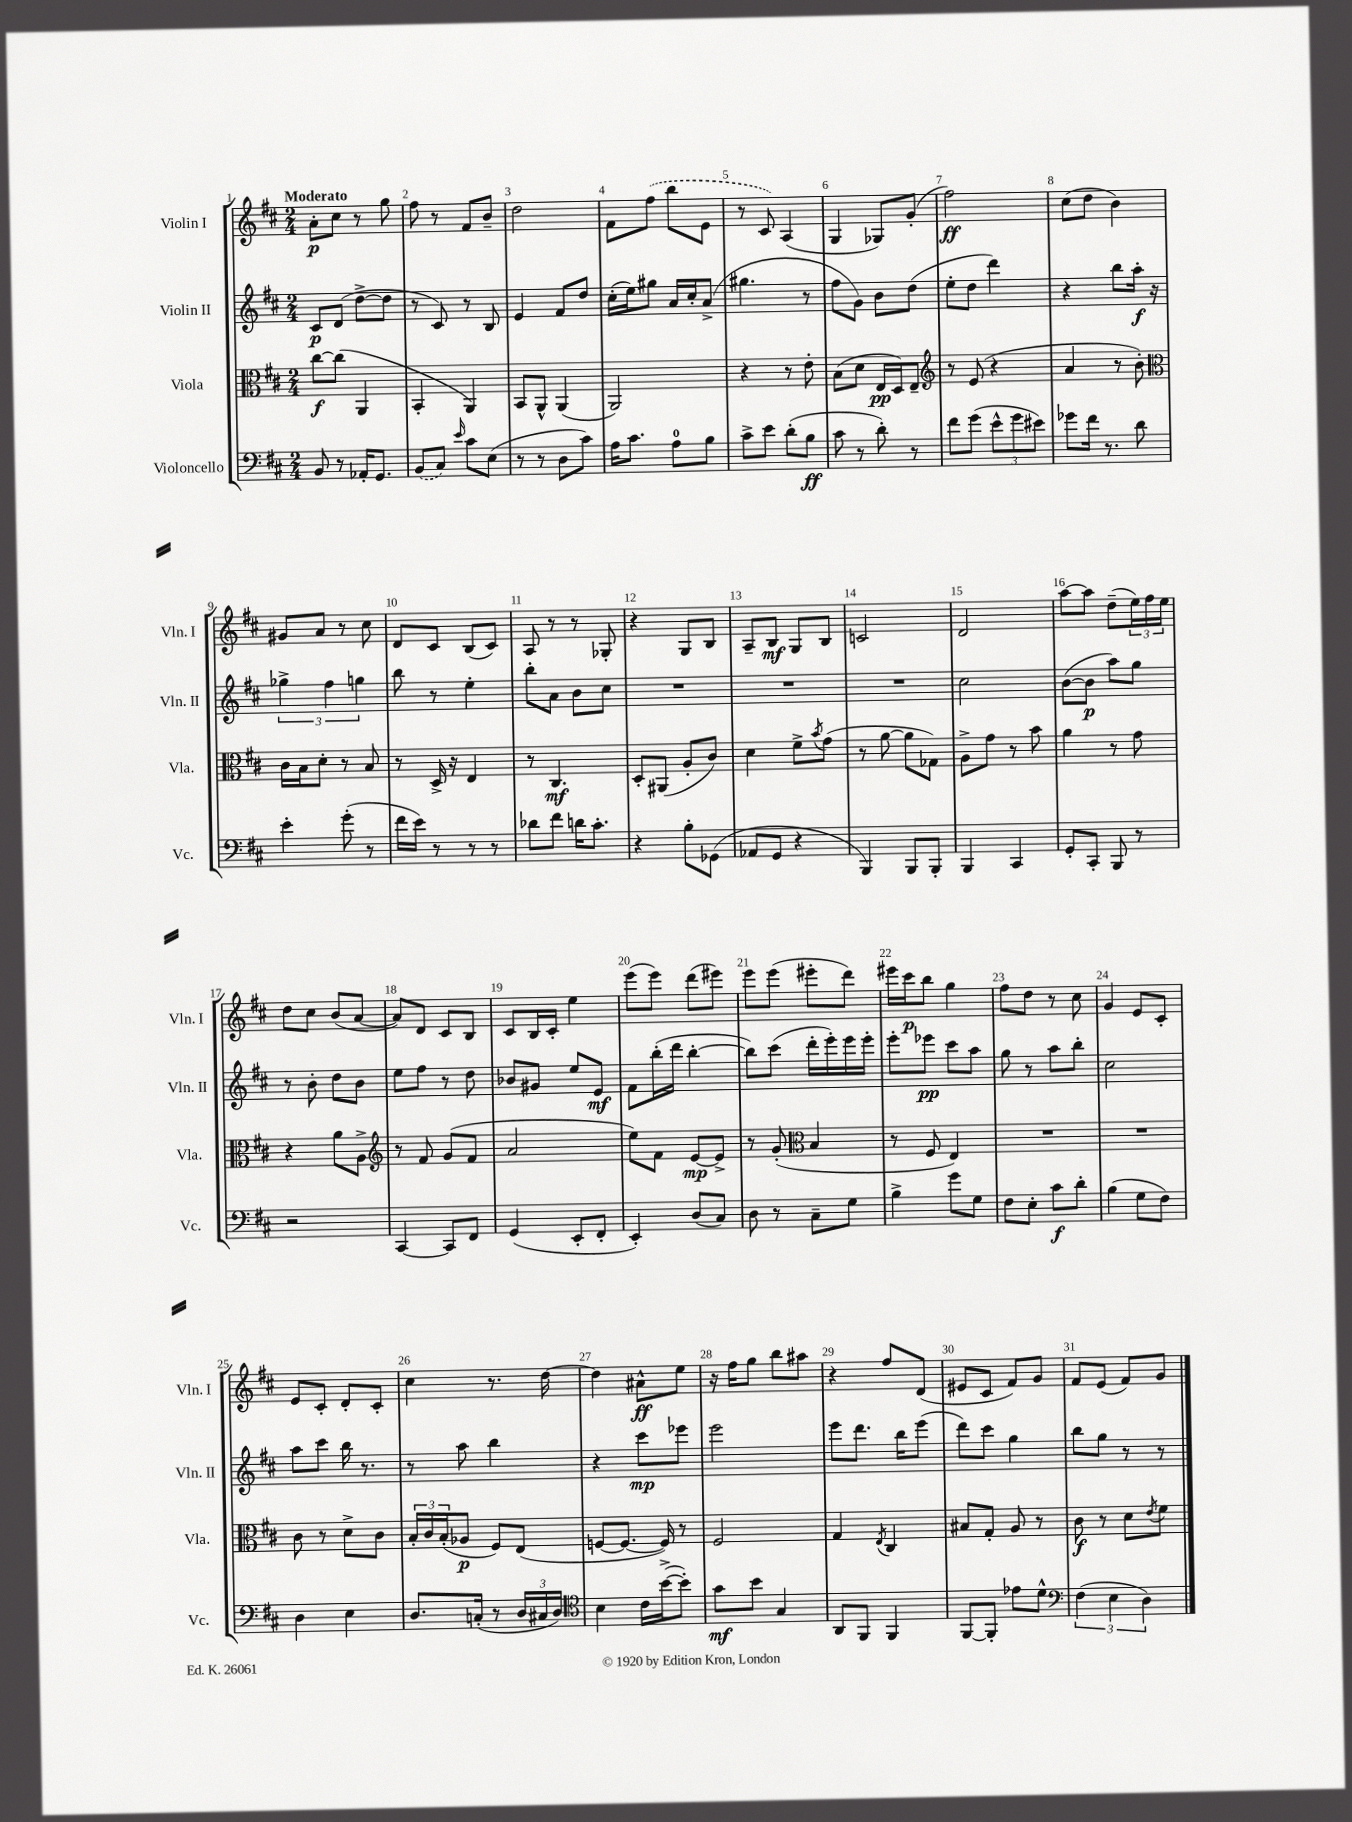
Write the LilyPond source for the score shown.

<<
\new StaffGroup <<
\new Staff = "s0" \with { instrumentName = "Violin I" shortInstrumentName = "Vln. I" } {
    \clef treble \key d \major \numericTimeSignature \time 2/4 \tempo "Moderato"
    a'8-.\p cis''8 r8 g''8 |
    fis''8 r8 fis'8 b'8-- |
    d''2 |
    fis'8 \once \slurDashed fis''8( b''8 e'8 |
    r8 cis'8) a4( |
    g4 ges8) g'8-.( |
    fis''2\ff) |
    cis''8( d''8 b'4) |
    gis'8 a'8 r8 cis''8 |
    d'8 cis'8 b8( cis'8) |
    a8 r8 r8 ges8-. |
    r4 g8 b8 |
    a8-- b8\mf g8 b8 |
    c'2 |
    d'2 |
    a''8~ a''8 d''8--( \tuplet 3/2 { e''16) fis''16 e''16 } |
    d''8 cis''8 b'8( a'8~ |
    a'8) d'8 cis'8 b8 |
    cis'8 b16 cis'16-. e''4 |
    e'''8( e'''8) d'''8( eis'''8) |
    e'''8 e'''8( eis'''8-. d'''8) |
    eis'''16 cis'''16\p b''8 g''4 |
    fis''8 d''8 r8 cis''8 |
    g'4 e'8 cis'8-. |
    e'8 cis'8-. d'8-. cis'8-. |
    cis''4 r8. d''16~ |
    d''4 ais'8-^\ff e''8 |
    r16 fis''16 g''8 b''8 ais''8 |
    r4 fis''8 d'8( |
    eis'8 cis'8 fis'8) g'8 |
    fis'8 e'8( fis'8) g'8 \bar "|." |
}
\new Staff = "s1" \with { instrumentName = "Violin II" shortInstrumentName = "Vln. II" } {
    \clef treble \key d \major \numericTimeSignature \time 2/4
    cis'8\p d'8( d''8~-> d''8 |
    r8 cis'8) r8 b8 |
    e'4 fis'8 d''8 |
    cis''16-.( e''16) gis''8 a'16 cis''16-. a'8->( |
    gis''4. r8 |
    fis''8 g'8) b'8 d''8( |
    e''8-. d''8 d'''4) |
    r4 b''8 a''16-.\f r16 |
    \tuplet 3/2 { ges''4-> fis''4 g''4 } |
    b''8 r8 e''4-. |
    b''8-. a'8 b'8 cis''8 |
    R2 |
    R2 |
    R2 |
    cis''2 |
    b'8~( b'8\p a''8) g''8 |
    r8 b'8-. d''8 b'8 |
    e''8 fis''8 r8 d''8 |
    bes'8 gis'8 e''8 e'8\mf |
    fis'8 b''16-.( d'''16 b''4~-. |
    b''8) cis'''8( d'''16-. e'''16-.) e'''16 e'''16-. |
    e'''8-. ees'''8\pp cis'''8 a''8 |
    g''8 r8 a''8 b''8-. |
    cis''2 |
    a''8 cis'''8 b''16 r8. |
    r8 a''8 b''4 |
    r4 cis'''8\mp ees'''8 |
    e'''2 |
    e'''8 d'''8. b''16 e'''8( |
    d'''8) cis'''8 g''4 |
    b''8 g''8 r8 r8 \bar "|." |
}
\new Staff = "s2" \with { instrumentName = "Viola" shortInstrumentName = "Vla." } {
    \clef alto \key d \major \numericTimeSignature \time 2/4
    cis''8~\f cis''8( a,4 |
    b,4-. a,4) |
    b,8 a,8-^ a,4( |
    a,2) |
    r4 r8 e'8-. |
    b8( d'8 e16\pp d16) e8-- |
    \clef treble r8 e'8( r4 |
    a'4 r8 b'8-.) |
    \clef alto cis'16 b16 d'8-. r8 b8 |
    r8 d16-> r16 e4 |
    r8 cis4.\mf |
    d8-. ais,8( a8-. cis'8) |
    d'4 fis'8-> \acciaccatura { b'8 } g'8( |
    r8 a'8~ a'8 ges8) |
    a8-> g'8 r8 b'8 |
    a'4 r8 g'8 |
    r4 a'8 a8-> |
    \clef treble r8 fis'8 g'8( fis'8 |
    a'2 |
    e''8) fis'8 e'8~\mp e'8-> |
    r8 g'8-.( \clef alto b4 |
    r8 fis8 e4) |
    R2 |
    R2 |
    cis'8 r8 d'8-> cis'8 |
    \tuplet 3/2 { b16-. cis'16 b16-.( } aes8\p fis8) e8( |
    f8~ f8.~ f16) r8 |
    fis2 |
    g4 \acciaccatura { e8 } cis4 |
    bis8 g8-. a8 r8 |
    cis'8\f r8 d'8 \acciaccatura { e'8 } fis'8 \bar "|." |
}
\new Staff = "s3" \with { instrumentName = "Violoncello" shortInstrumentName = "Vc." } {
    \clef bass \key d \major \numericTimeSignature \time 2/4
    b,8 r8 aes,16-. g,8. |
    \once \slurDashed b,8( cis8) \grace { e'16 } cis'8 e8( |
    r8 r8 d8 cis'8) |
    a16 cis'8. a8-0 b8 |
    cis'8-> e'8 d'8-.( b8\ff |
    cis'8 r8 d'8-.) r8 |
    fis'8 g'8( \tuplet 3/2 { e'8-^ g'8 eis'8) } |
    ges'8 fis'16 r8. d'8 |
    e'4-. g'8-.( r8 |
    fis'16 e'16) r8 r8 r8 |
    des'8 fis'8 d'16 cis'8.-. |
    r4 b8-. ges,8( |
    aes,8 g,8 r4 |
    b,,4) b,,8 b,,8-. |
    b,,4 cis,4 |
    g,8-. cis,8-. b,,8 r8 |
    r2 |
    cis,4~ cis,8 fis,8 |
    g,4( e,8-. fis,8-. |
    e,4-.) d8( cis8) |
    d8 r8 cis8-- g8 |
    b4-> g'8 g8 |
    fis8 e8-. cis'8\f d'8-. |
    b4( g8 fis8) |
    d4 e4 |
    d8. c16-.( r8 \tuplet 3/2 { d16 cis16 d16) } |
    \clef tenor b4 cis'16 b'16~->( b'8-.) |
    g'8\mf b'8 g4 |
    a,8 fis,8 fis,4 |
    fis,8~ fis,8-. ees'8 d'8-^ |
    \clef bass \tuplet 3/2 { fis4( e4 d4) } \bar "|." |
}
>>
>>
\layout { \context { \Score \override BarNumber.break-visibility = ##(#f #t #t) barNumberVisibility = #all-bar-numbers-visible } }
